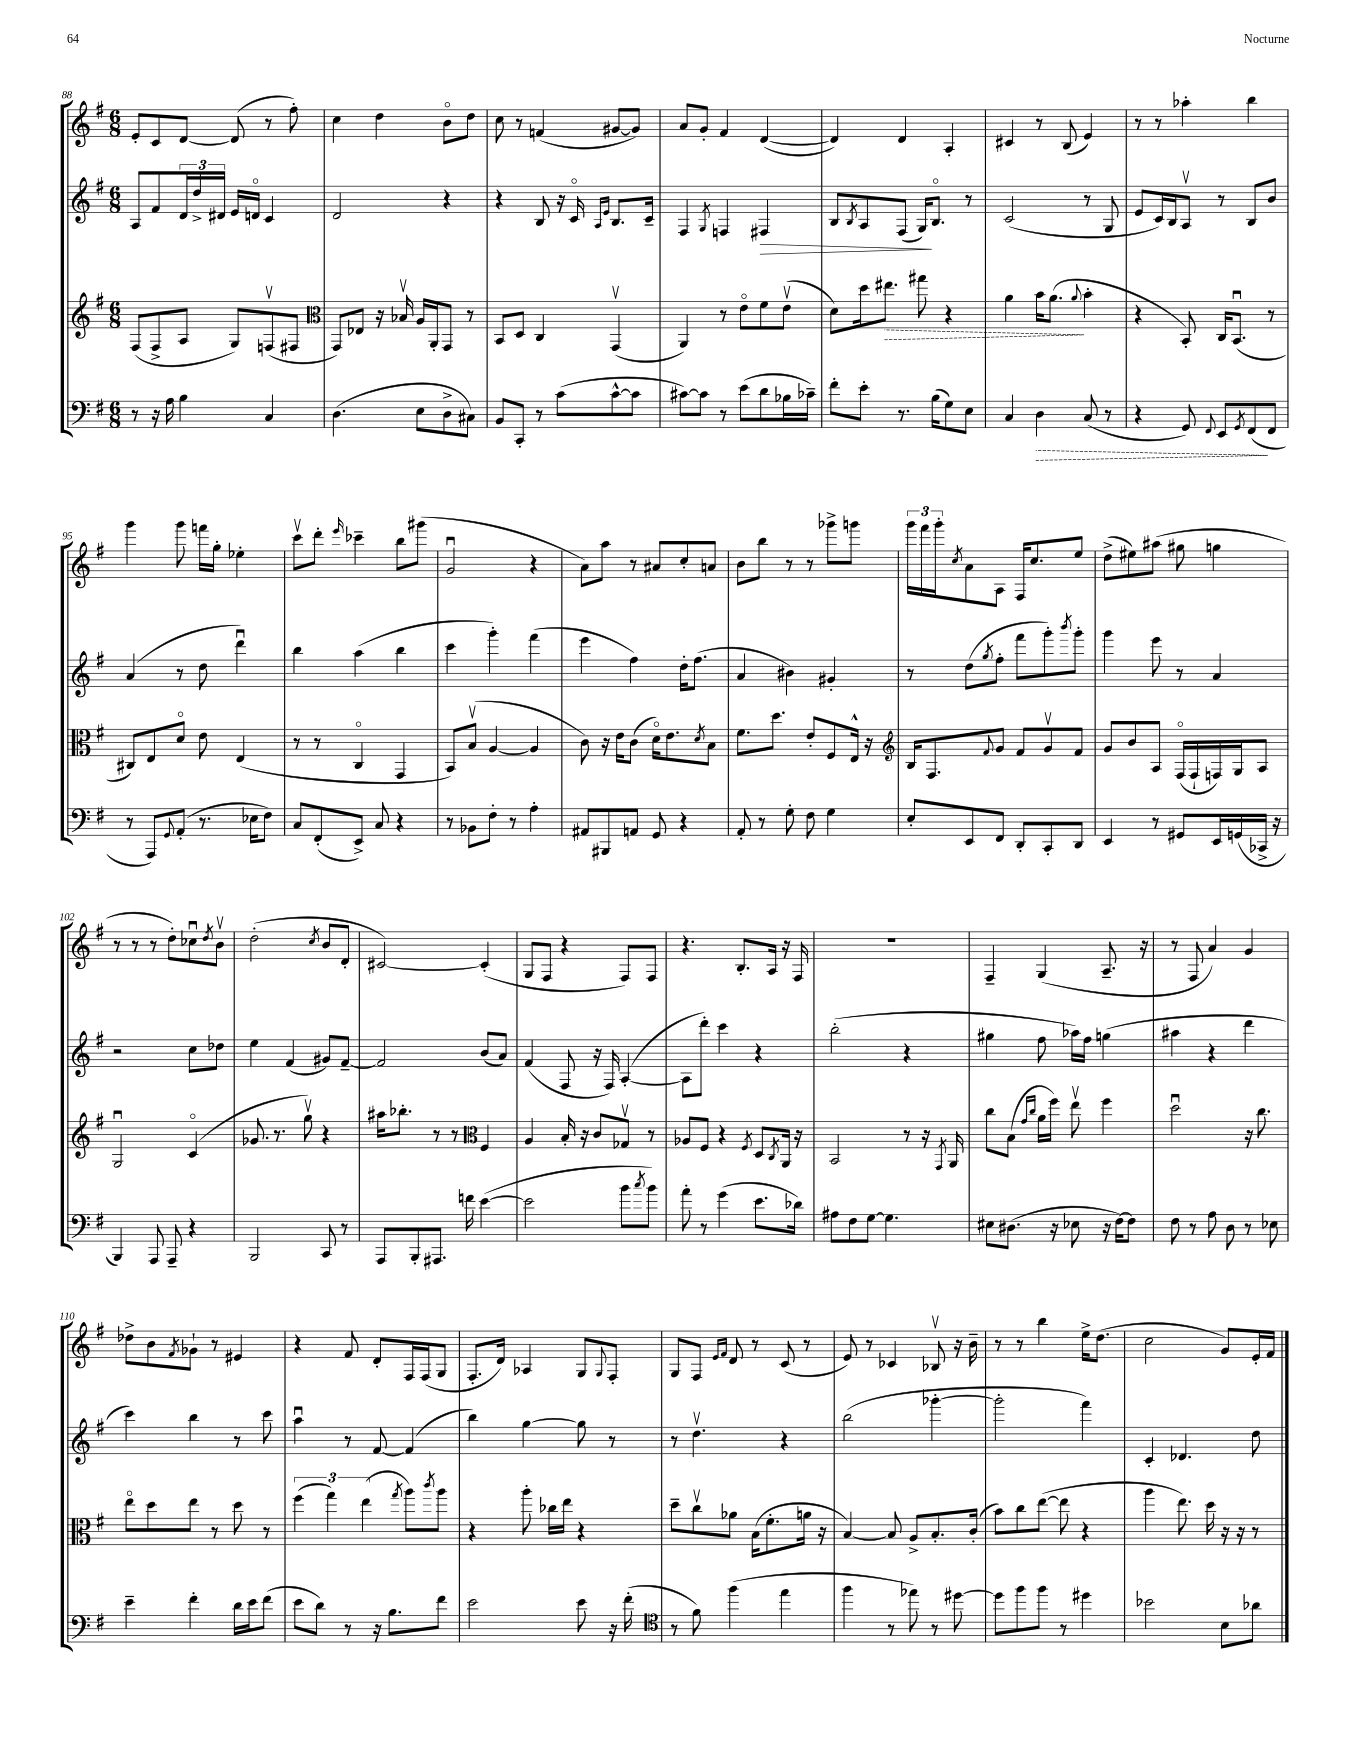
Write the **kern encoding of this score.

**kern	**kern	**kern	**kern
*staff4	*staff3	*staff2	*staff1
*clefF4	*clefG2	*clefG2	*clefG2
*k[f#]	*k[f#]	*k[f#]	*k[f#]
*M6/8	*M6/8	*M6/8	*M6/8
8r	(8F#	8A	8e'
16r	8F#^	8f#	8c
16A	.	.	.
4B	8A	24d	[8d
.	.	24dd^	.
.	.	24d#	.
.	8G)	16e	(8d]
.	.	16do	.
4C	(8Fv	4c	8r
.	8F#	.	8ff#')
=	=	=	=
*	*clefC3	*	*
(4.D	8GG)	2d	4cc
.	8E-	.	.
.	16r	.	4dd
.	16B-v	.	.
8E	16A	.	.
.	16AA'	.	.
8D^	8GG	4r	8bo
8C#)	8r	.	8dd
=	=	=	=
8BB	8BB	4r	8cc
8CC'	8D	.	8r
8r	4C	8B	(4f
(8c	.	16r	.
.	.	16co	.
.	.	16qqA	.
.	.	16qqe	.
[8c^^	(4GGv	8.B	[8g#
8c]	.	.	8g#])
.	.	16c~	.
=	=	=	=
[8c#)	4AA)	4F#	8a
8c#]	.	.	8g'
.	.	8qG	.
8r	8r	4F	4f#
(8e	8eo	.	.
8d	8f#	4F#	([4d
16B-	(8ev	.	.
16c-~)	.	.	.
=	=	=	=
8f#'	8d)	8B	4d])
.	.	8qB	.
8e'	16dd	8A	.
.	8.ee#	.	.
8.r	.	(8F#	4d
.	8gg#	16G)	.
(16B	.	8.Bo	.
8G)	4r	.	4A'
8E	.	8r	.
=	=	=	=
4C	4a	(2c	4c#
4D	16b	.	8r
.	(8.a	.	.
.	.	.	(8B
.	8qqa	.	.
(8C	4b'	8r	4e)
8r	.	8G	.
=	=	=	=
4r	4r	8e	8r
.	.	16c)	8r
.	.	16B	.
8GG)	8BB')	8Av	4aa-'
8qqFF#	.	.	.
8EE	16C	8r	.
.	(8.BBu	.	.
8qGG	.	.	.
(8FF#	.	8B	4bb
8FF#	8r	8b	.
=	=	=	=
8r	8C#)	(4a	4ggg
8AAA)	8E	.	.
8qqGG	.	.	.
(8AA'	8do	8r	8ggg
8.r	8e	8dd	16fff
.	.	.	16gg'
.	(4E	4dddu)	4ee-'
16E-	.	.	.
8F#)	.	.	.
=	=	=	=
8C	8r	4bb	8cccv
(8FF#'	8r	.	8ddd'
.	.	.	16qqeee
8EE^)	4Co	(4aa	4ccc-~
8C	.	.	.
4r	4GG	4bb	8bb
.	.	.	(8ggg#
=	=	=	=
8r	8BB)	4ccc	2gu
8BB-	(8Bv	.	.
8F#'	[4A	4ggg')	.
8r	.	.	.
4A'	4A]	(4fff#	4r
=	=	=	=
8AA#	8c)	4eee	8a)
8BBB#	16r	.	8aa
.	16e	.	.
8AA	(8c	4ff#)	8r
8GG	16do)	.	8a#
.	8.e	.	.
4r	.	16dd'	8cc'
.	.	(8.ff#	.
.	8qd	.	.
.	8B	.	8a
=	=	=	=
8AA'	8.f#	4a	8b
8r	.	.	8bb
.	8.dd	.	.
8G'	.	4b#)	8r
8F#	8e'	.	8r
4G	8F#	4g#'	8ggg-^
.	16E^^	.	8ggg
.	16r	.	.
=	=	=	=
*	*clefG2	*	*
8E'	16B	8r	24ggg
.	.	.	24fff#
.	8.F#	.	.
.	.	.	24ggg'
.	.	.	8qcc
8EE	.	(8dd	8a
.	8qqf#	8qgg	.
8FF#	8g	8ff#'	8A
8DD'	8f#	8fff#	16F#
.	.	.	8.cc
8CC'	8gv	8ggg')	.
.	.	8qbbb	.
8DD	8f#	8ggg'	8ee
=	=	=	=
4EE	8g	4ggg	(8dd^
.	8b	.	8ee#)
8r	8A	8eee	(8aa#
8GG#	(16F#o	8r	8gg#
.	16F#`	.	.
16EE	16F)	4a	4gg
(16GG	16G	.	.
16CC-^	8A	.	.
16r	.	.	.
=	=	=	=
4BBB)	2Gu	2r	8r
.	.	.	8r
8AAA	.	.	8r
8AAA~	.	.	8dd')
4r	(4co	8cc	8cc-u
.	.	.	8qdd
.	.	8dd-	8bv
=	=	=	=
2BBB	8.g-	4ee	(2dd'
.	8.r	.	.
.	.	(4f#	.
.	8ggv)	.	.
.	.	.	8qcc
8CC	4r	8g#)	8b
8r	.	[8f#~	8d'
=	=	=	=
8AAA	16aa#	2f#]	[2c#)
.	8.bb-'	.	.
8BBB'	.	.	.
8.AAA#	8r	.	.
.	8r	.	.
16f	.	.	.
*	*clefC3	*	*
([4e	4F#	(8b	(4c#']
.	.	8a)	.
=	=	=	=
2e]	4A	(4f#	8G
.	.	.	8F#
.	16B'	8F#	4r
.	16r	.	.
.	8c	16r	.
.	.	16F#)	.
8b	8G-v	([4A'	8F#)
8qcc	.	.	.
8b)	8r	.	8F#
=	=	=	=
8a'	8A-	8A]	4.r
8r	8F#	8ddd')	.
(4g	4r	4ccc	.
.	.	.	8.B'
.	8qF#	.	.
8.e	8D	4r	.
.	.	.	16A
.	8qC	.	.
.	16AA	.	16r
16d-)	16r	.	16F#
=	=	=	=
8A#	2BB	(2bb'	2.r
8F#	.	.	.
[8G	.	.	.
4.G]	.	.	.
.	8r	4r	.
.	16r	.	.
.	8qGG	.	.
.	16AA	.	.
=	=	=	=
8E#	8cc	4gg#	4F#~
(8.D#	(8B	.	.
.	16qqg	.	.
.	16qqcc	.	.
.	16a	8ff#	(4G
16r	16ff#)	.	.
8E-	8eev	16aa-)	.
.	.	16ff#	.
16r	4ff#	(4gg	8.A~
[16F#)	.	.	.
8F#]	.	.	.
.	.	.	16r
=	=	=	=
8F#	2ddu	4aa#	8r
8r	.	.	8F#
8A	.	4r	4a)
8D	.	.	.
8r	16r	4ddd	4g
.	8.cc	.	.
8E-	.	.	.
=	=	=	=
4e~	8eeo	4ccc)	8dd-^
.	8dd	.	8b
.	.	.	8qf#
4f#'	8ee	4bb	8g-`
.	8r	.	8r
16d	8dd	8r	4e#
16e	.	.	.
(8f#	8r	8ccc	.
=	=	=	=
8e	(6ff#	4aau	4r
8d)	.	.	.
.	6gg)	.	.
8r	.	8r	8f#
.	(6ee	.	.
16r	.	[8f#	8d'
8.B	.	.	.
.	8qgg	.	.
.	8aa)	(4f#]	16F#
.	.	.	(16F#
.	8qccc	.	.
8f#	8aa	.	8G
=	=	=	=
2e	4r	4bb)	8.F#'
.	.	.	16d)
.	8aa'	[4gg	4A-
.	16cc-	.	.
.	16ee	.	.
8e	4r	8gg]	8G
.	.	.	8qqG
16r	.	8r	8F#'
(16f#'	.	.	.
=	=	=	=
*clefC4	*	*	*
8r	8dd~	8r	8G
8f#)	8ccv	4.ddv	8F#
.	.	.	16qqe
.	.	.	16qqf#
(4ff#	8a-	.	8d
.	(16B	.	8r
.	8.f#'	.	.
4ee	.	4r	(8c
.	16a	.	8r
.	16r	.	.
=	=	=	=
4ff#	[4B)	(2bb	8e)
.	.	.	8r
8r	8B]	.	4c-
8ee-)	8A^	.	.
8r	8.B'	[4ggg-'	8B-v
[8dd#	.	.	16r
.	(16c'	.	16b~
=	=	=	=
8dd#]	8b)	2ggg-']	8r
8ff#	8cc	.	8r
8ff#	([8ee	.	4bb
8r	8ee]	.	.
4dd#	4r	4fff#)	16ee^
.	.	.	(8.dd
=	=	=	=
2b-	4aa	4c'	2cc
.	8.ee)	4.d-	.
.	16dd	.	.
8B	16r	.	8g)
.	16r	.	.
8a-	8r	8dd	16e'
.	.	.	16f#
==	==	==	==
*-	*-	*-	*-
